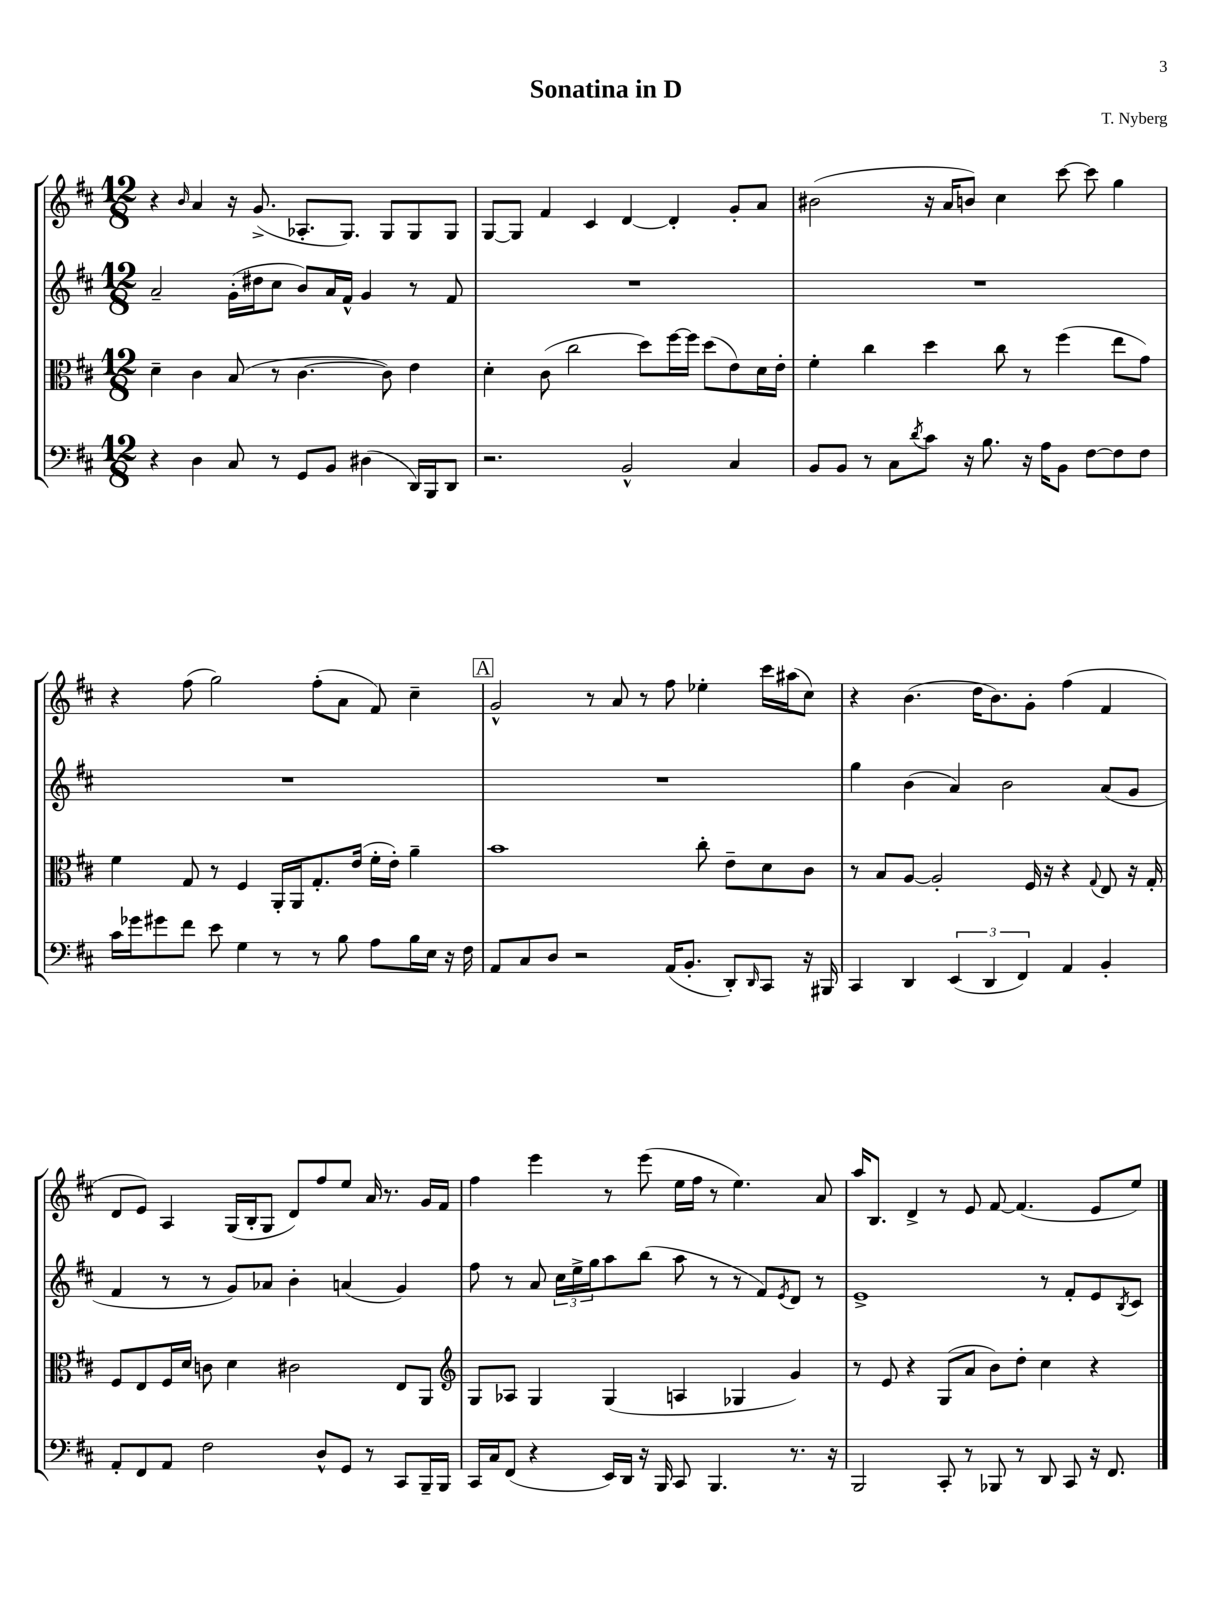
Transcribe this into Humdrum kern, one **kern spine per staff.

**kern	**kern	**kern	**kern
*staff4	*staff3	*staff2	*staff1
*clefF4	*clefC3	*clefG2	*clefG2
*k[f#c#]	*k[f#c#]	*k[f#c#]	*k[f#c#]
*M12/8	*M12/8	*M12/8	*M12/8
4r	4d~	2a~	4r
.	.	.	16qqb
4D	4c#	.	4a
8C#	(8B	(16g'	16r
.	.	16dd#	(8.g^
8r	8r	8cc#	.
8GG	[4.c#	8b)	8.A-'
8BB	.	16a	.
.	.	16f#^^	8.G)
(4D#	.	4g	.
.	8c#])	.	8G
16DD)	4e	8r	8G
16BBB	.	.	.
8DD	.	8f#	8G
=	=	=	=
2.r	4d'	1.r	[8G
.	.	.	8G]
.	(8c#	.	4f#
.	2cc#	.	.
.	.	.	4c#
2BB^^	.	.	[4d
.	8dd)	.	.
.	[16ff#	.	4d']
.	16ff#]	.	.
.	(8dd	.	.
4C#	8e)	.	8g'
.	16d	.	8a
.	16e'	.	.
=	=	=	=
8BB	4f#'	1.r	(2b#
8BB	.	.	.
8r	4cc#	.	.
8C#	.	.	.
8qd	.	.	.
8c#	4dd	.	16r
.	.	.	16a
16r	.	.	8b)
8.B	.	.	.
.	8cc#	.	4cc#
16r	8r	.	.
16A	.	.	.
8BB	(4ff#	.	[8ccc#
[8F#	.	.	8ccc#]
8F#]	8ee	.	4gg
8F#	8g)	.	.
=	=	=	=
16c#	4f#	1.r	4r
16g-	.	.	.
8g#	.	.	.
8f#	8G	.	(8ff#
8e	8r	.	2gg)
4G	4F#	.	.
8r	16AA'	.	.
.	16AA	.	.
8r	8.G'	.	(8ff#'
8B	.	.	8a
.	(16e	.	.
8A	16f#'	.	8f#)
.	16e')	.	.
16B	4a~	.	4cc#~
16E	.	.	.
16r	.	.	.
16F#	.	.	.
=	=	=	=
8AA	1b	1.r	2g^^
8C#	.	.	.
8D	.	.	.
2r	.	.	.
.	.	.	8r
.	.	.	8a
.	.	.	8r
(16AA	.	.	8ff#
8.BB'	.	.	.
.	8cc#'	.	4ee-'
8DD')	8e~	.	.
16qqDD	.	.	.
8CC#	8d	.	16ccc#
.	.	.	(16aa#
16r	8c#	.	8cc#)
16BBB#	.	.	.
=	=	=	=
4CC#	8r	4gg	4r
.	8B	.	.
4DD	[8A	(4b	(4.b
.	2A']	.	.
(6EE	.	4a)	.
.	.	.	16dd
6DD	.	.	.
.	.	.	8.b)
.	.	2b	.
6FF#)	.	.	.
.	16F#	.	8g'
.	16r	.	.
4AA	4r	.	(4ff#
.	8qqG	.	.
4BB'	8E	(8a	4f#
.	16r	8g	.
.	16G'	.	.
=	=	=	=
8AA'	8F#	4f#	8d
8FF#	8E	.	8e)
8AA	16F#	8r	4A
.	16d	.	.
2F#	8c	8r	.
.	4d	8g)	(16G
.	.	.	16B'
.	.	8a-	8G
.	2c#	4b'	8d)
8D^^	.	.	8ff#
8GG	.	(4a	8ee
8r	.	.	16a
.	.	.	8.r
8CC#	8E	4g)	.
16BBB~	8AA	.	16g
16BBB	.	.	16f#
=	=	=	=
*	*clefG2	*	*
16CC#	8G	8ff#	4ff#
16C#	.	.	.
(8FF#	8A-	8r	.
4r	4G	8a	4eee
.	.	24cc#	.
.	.	24ee^	.
.	.	24gg	.
16EE)	(4G	8aa	8r
16DD	.	.	.
16r	.	(8bb	(8eee
16BBB	.	.	.
8CC#	4A	8aa	16ee
.	.	.	16ff#
4.BBB	.	8r	8r
.	4G-	8r	4.ee)
.	.	8f#)	.
.	.	8qe	.
8.r	4g)	8d	.
.	.	8r	8a
16r	.	.	.
=	=	=	=
2BBB	8r	1e^	16aa
.	.	.	8.B
.	8e	.	.
.	4r	.	4d^
8CC#'	(8G	.	8r
8r	8a	.	8e
8BBB-	8b)	.	[8f#
8r	8dd'	.	(4.f#]
8DD	4cc#	8r	.
8CC#	.	8f#'	.
16r	4r	8e	8e
8.FF#	.	.	.
.	.	8qB	.
.	.	8c#	8ee)
==	==	==	==
*-	*-	*-	*-
